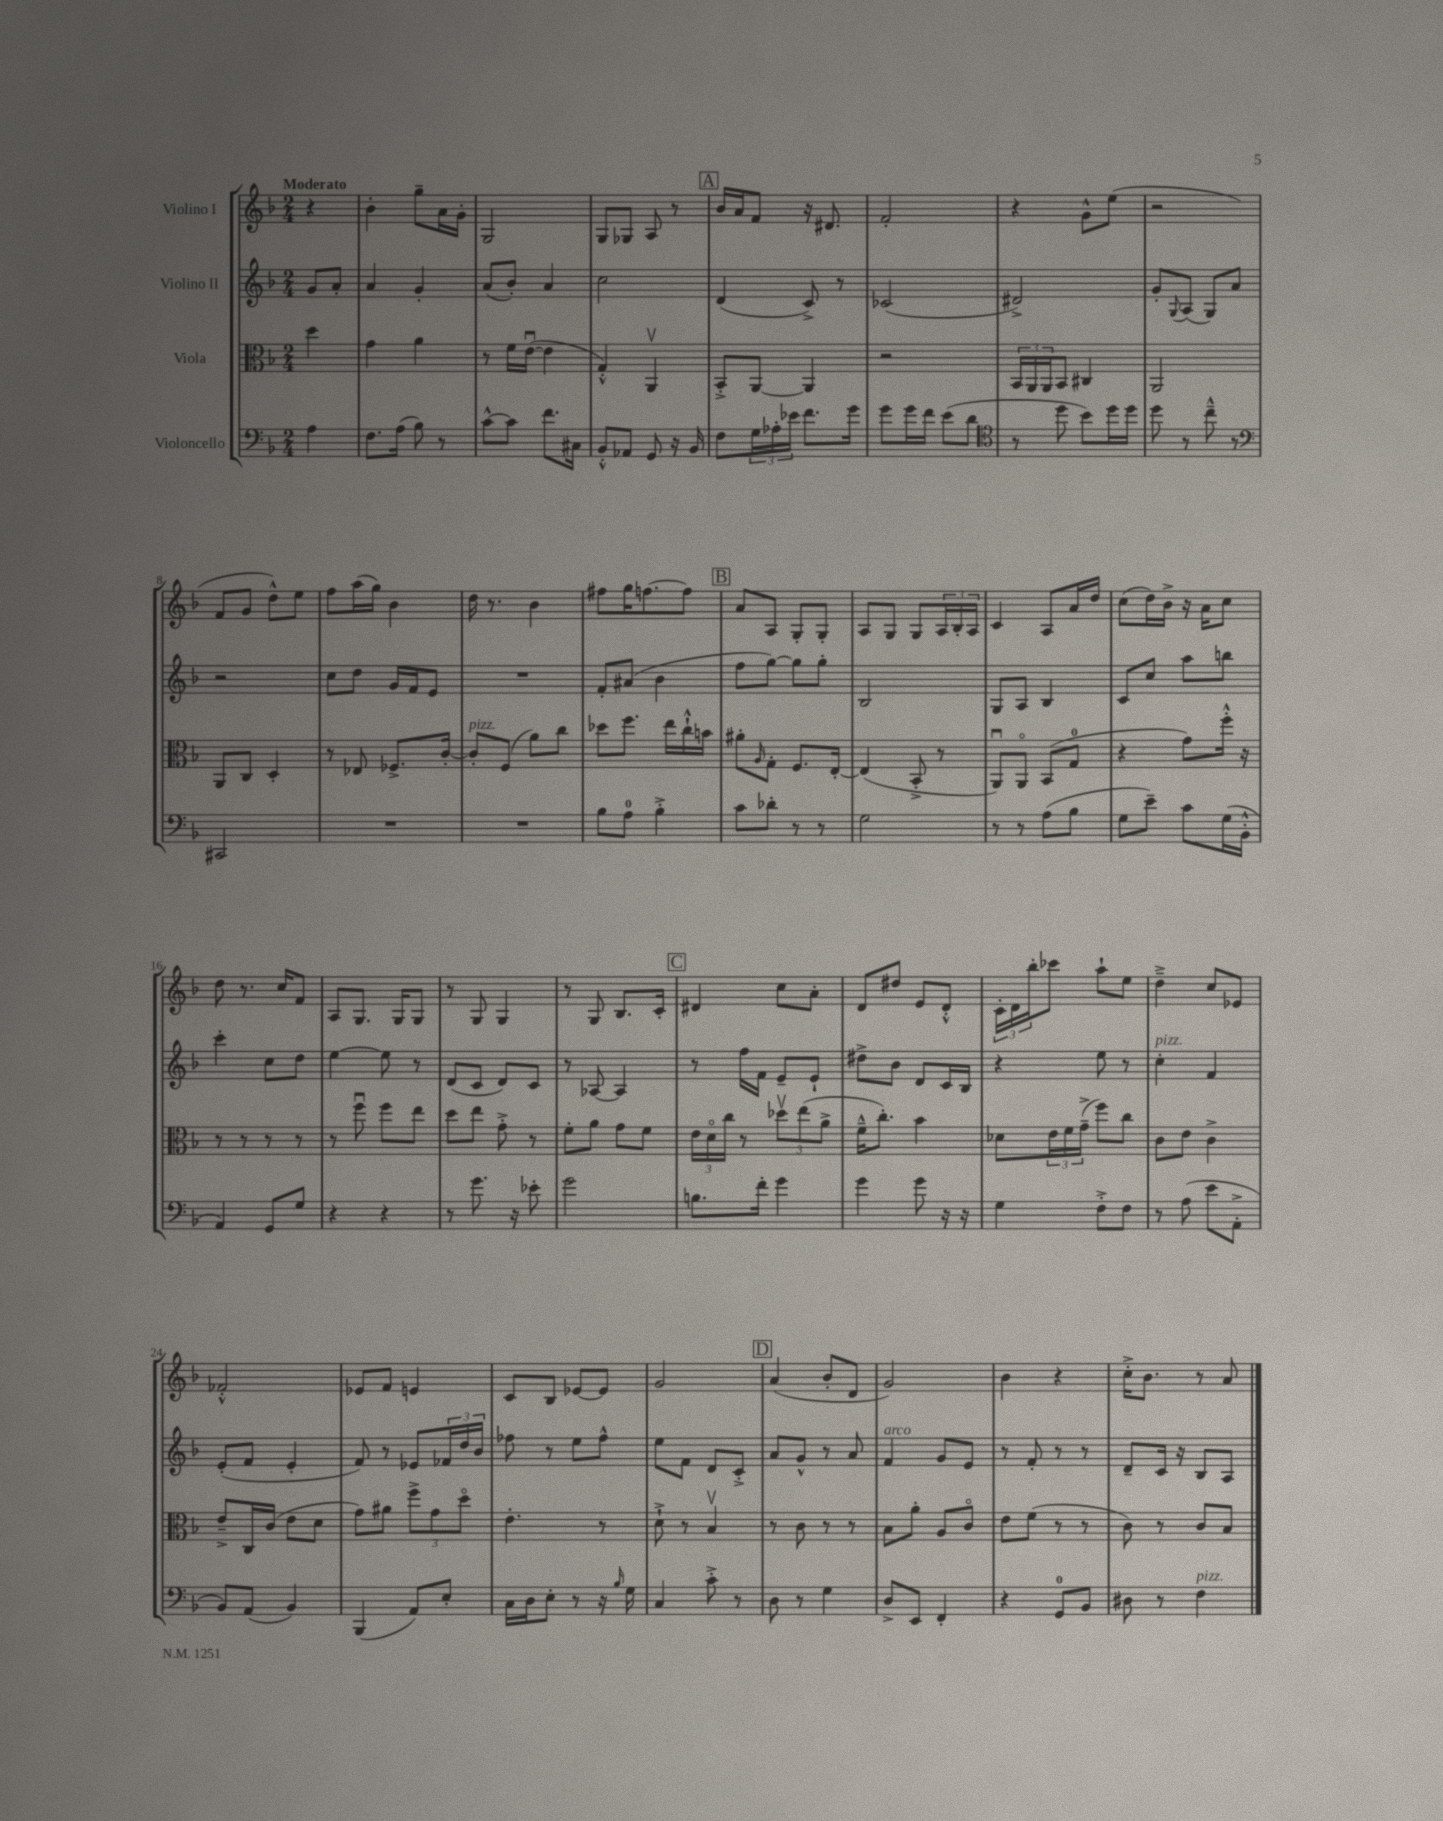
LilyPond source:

<<
\new StaffGroup <<
\new Staff = "s0" \with { instrumentName = "Violino I" } {
    \clef treble \key f \major \numericTimeSignature \time 2/4 \partial 4 \tempo "Moderato"
    r4 |
    bes'4-. g''8-- a'16 g'16-. |
    g2 |
    g8 ges8 a8 r8 |
    \mark \markup { \box "A" } bes'16 a'16 f'8 r16 dis'8. |
    f'2-. |
    r4 g'8-^ e''8( |
    r2 |
    f'8 g'8 d''8-^) e''8 |
    f''8 a''16( g''16) bes'4 |
    d''16 r8. bes'4 |
    fis''8 g''16 f''8.~ f''8 |
    \mark \markup { \box "B" } a'8 a8 g8-. g8-. |
    a8 g8 g8 \tuplet 3/2 { a16 bes16-. a16 } |
    c'4 a8 a'16 d''16 |
    c''8( d''16) bes'16-> r16 a'16 c''8 |
    d''8 r8. c''16 f'8 |
    a8 g8. g16 g8 |
    r8 g8 g4 |
    r8 g8 bes8. c'16-. |
    \mark \markup { \box "C" } dis'4 c''8 a'8-. |
    d'8 dis''8 e'8 d'8-.-^ |
    \tuplet 3/2 { c'16-. d'16 bes''16-. } ces'''8 a''8-! e''8 |
    d''4---> c''8 ees'8 |
    fes'2-.-^ |
    ees'8 f'8 e'4 |
    c'8 bes8 ees'8~ ees'8 |
    g'2 |
    \mark \markup { \box "D" } a'4( bes'8-. d'8 |
    g'2) |
    bes'4 r4 |
    c''16-.-> bes'8. r8 a'8 \bar "|." |
}
\new Staff = "s1" \with { instrumentName = "Violino II" } {
    \clef treble \key f \major \numericTimeSignature \time 2/4 \partial 4
    g'8 a'8-. |
    a'4 g'4-. |
    a'8( bes'8-.) a'4 |
    c''2 |
    \mark \markup { \box "A" } d'4( c'8->) r8 |
    ces'2( |
    dis'2->) |
    g'8-. \appoggiatura { g8 } a8( g8) a'8 |
    r2 |
    c''8 d''8 g'16 f'16 e'8 |
    R2 |
    f'8-. ais'8( bes'4 |
    \mark \markup { \box "B" } f''8 g''8~) g''8 g''8-. |
    bes2 |
    g8 a8 bes4 |
    c'8 c''8 a''8 b''8 |
    c'''4-. c''8 d''8 |
    e''4~ e''8 r8 |
    d'8( c'8 d'8) c'8 |
    r8 aes8~ aes4 |
    \mark \markup { \box "C" } r8 f''16 f'16 e'8-- e'8-! |
    dis''8-> bes'8 d'8 c'16 bes16 |
    r4 e''8 r8 |
    c''4-.^\markup { \italic "pizz." } f'4 |
    e'8-.( f'8 e'4-. |
    f'8) r8 ees'8 \tuplet 3/2 { fes'16 d''16 bes'16 } |
    fes''8 r8 e''8 fes''8-^ |
    e''8 f'8 d'8 c'8-.-> |
    \mark \markup { \box "D" } a'8 g'8-^ r8 a'8 |
    f'4^\markup { \italic "arco" } g'8 e'8 |
    r8 f'8-. r8 r8 |
    d'8-- c'16 r16 bes8 a8 \bar "|." |
}
\new Staff = "s2" \with { instrumentName = "Viola" } {
    \clef alto \key f \major \numericTimeSignature \time 2/4 \partial 4
    d''4 |
    g'4 a'4 |
    r8 f'16 e'16~\downbow( e'4 |
    g4-.-^) a,4\upbow |
    \mark \markup { \box "A" } bes,8-.-> a,8~ a,4 |
    r2 |
    \tuplet 3/2 { bes,16 a,16 a,16 } bes,8 cis4 |
    a,2 |
    a,8 c8 d4-. |
    r8 ees8 fes8.-> c'16~-. |
    c'8-.^\markup { \italic "pizz." } f8( a'8) c''8 |
    des''8 f''8. e''16 c''16-!-^ b'16 |
    \mark \markup { \box "B" } ais'8-. \grace { a16 } g8-. f8. e16~-. |
    e4( bes,8-.-> r8 |
    a,8\downbow) a,8\flageolet bes,8( g8-0 |
    r4 g'8) f''16-.-^ r16 |
    r8 r8 r8 r8 |
    r8 f''8\downbow f''8 e''8 |
    d''8 e''8 g'8-.-> r8 |
    f'8-. a'8 g'8 f'8 |
    \mark \markup { \box "C" } \tuplet 3/2 { e'16 d'16\flageolet c''16 } r8 \tuplet 3/2 { des''8\upbow e''8( a'8-> } |
    f'16---^ c''8.-.) bes'4 |
    des'8 \tuplet 3/2 { e'16 f'16 g'16--->( } f''8) c''8 |
    c'8 e'8 c'4-> |
    e'8---> c16 c'16( e'8 d'8 |
    g'8) ais'8 \tuplet 3/2 { f''8-> g'8 d''8\flageolet } |
    e'4.-. r8 |
    d'8-!-> r8 bes4\upbow |
    \mark \markup { \box "D" } r8 c'8 r8 r8 |
    bes8 a'8-. a8 c'8\flageolet |
    e'8 f'8( r8 r8 |
    c'8) r8 c'8 bes8 \bar "|." |
}
\new Staff = "s3" \with { instrumentName = "Violoncello" } {
    \clef bass \key f \major \numericTimeSignature \time 2/4 \partial 4
    a4 |
    f8. a16( bes8) r8 |
    c'8~-^ c'8 f'8. cis16 |
    bes,8-.-^ aes,8 g,8 r16 bes,16 |
    \mark \markup { \box "A" } f8 \tuplet 3/2 { g16 aes16-. ees'16 } f'8. g'16 |
    g'8 g'16 f'16 e'8( d'8 |
    \clef tenor r8 d''8 bes'8) d''16 d''16 |
    d''8 r8 c''8---^ r8 |
    \clef bass cis,2 |
    R2 |
    R2 |
    bes8 a8-0 bes4-.-> |
    \mark \markup { \box "B" } c'8 des'8-. r8 r8 |
    g2 |
    r8 r8 a8( bes8 |
    g8 e'8--) c'8 g16( bes,16-.-^ |
    a,4) g,8 g8 |
    r4 r4 |
    r8 g'8. r16 ees'8-. |
    g'2 |
    \mark \markup { \box "C" } b8. f'16-. g'4 |
    g'4 g'8 r16 r16 |
    g4 f8-.-> f8 |
    r8 a8( e'8 a,8-.-> |
    bes,8) a,8( bes,4) |
    bes,,4( a,8) e8-. |
    c16 d16 e8-. r8 r16 \grace { bes16 } g16 |
    c4 c'8-.-> r8 |
    \mark \markup { \box "D" } d8 r8 g4 |
    d8-> e,8 f,4-. |
    r4 g,8-0 bes,8 |
    dis8 r8 f4^\markup { \italic "pizz." } \bar "|." |
}
>>
>>
